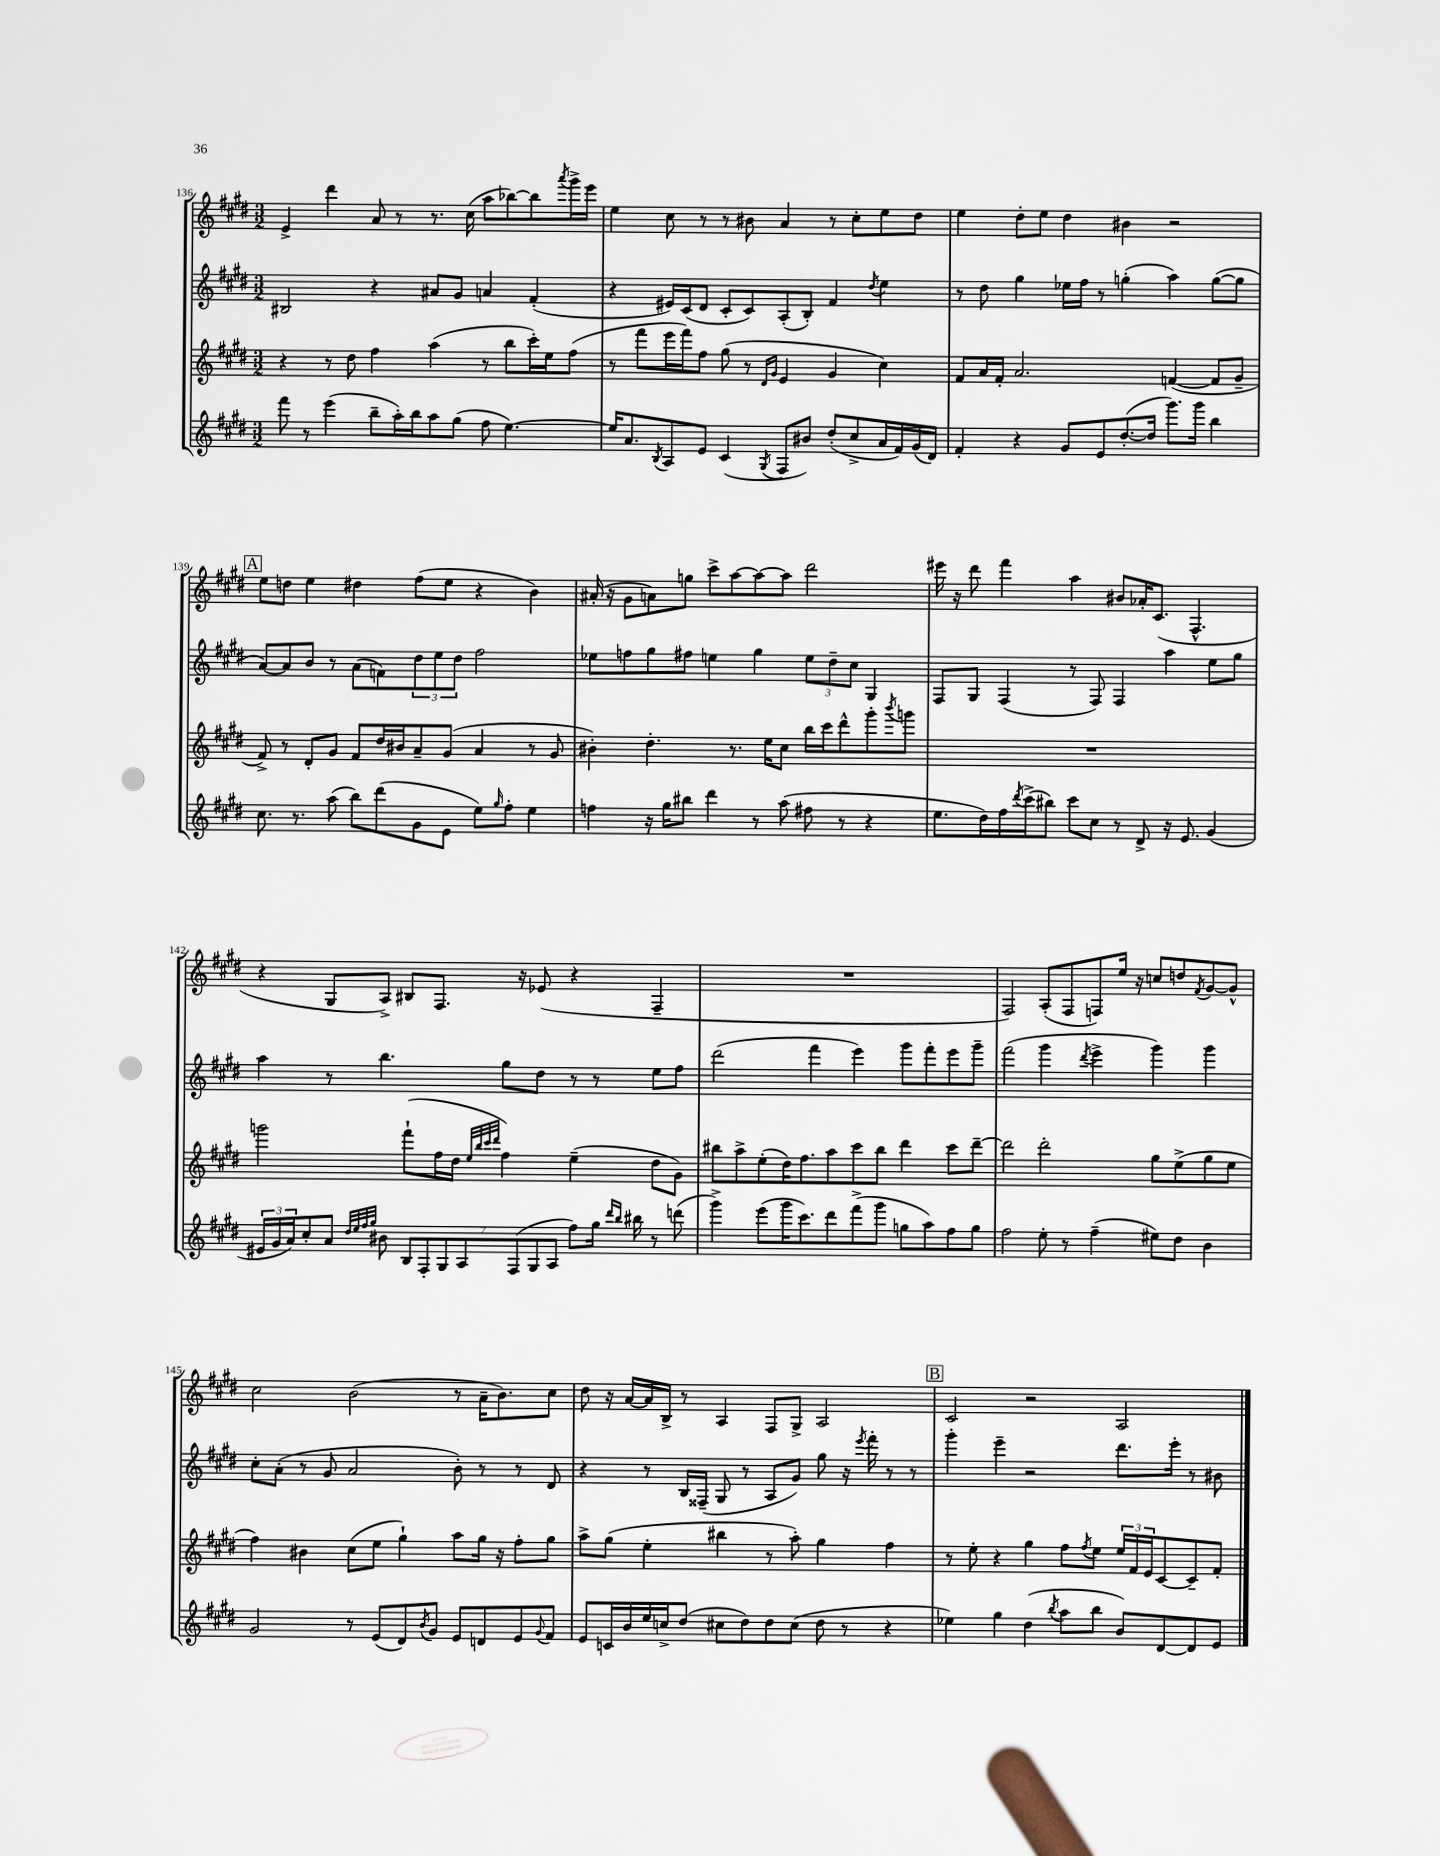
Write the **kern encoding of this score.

**kern	**kern	**kern	**kern
*staff4	*staff3	*staff2	*staff1
*clefG2	*clefG2	*clefG2	*clefG2
*k[f#c#g#d#]	*k[f#c#g#d#]	*k[f#c#g#d#]	*k[f#c#g#d#]
*M3/2	*M3/2	*M3/2	*M3/2
8fff#	4r	2B#	4e^
8r	.	.	.
(4eee	8r	.	4ddd#
.	8dd#	.	.
8bb~	4ff#	4r	8a
16aa')	.	.	8r
16bb	.	.	.
8aa	(4aa	8a#	8.r
(8gg#	.	8g#	.
.	.	.	(16cc#
8ff#	8r	4a	8aa
[4.ee)	8bb	.	[8bb-)
.	16ccc#')	(4f#'	8bb-]
.	16ee	.	.
.	.	.	8qaaa
.	(8ff#	.	16ggg#^
.	.	.	16eee
=	=	=	=
16ee]	8r	4r	4ee
8.a	.	.	.
.	8fff#	.	.
8qB	.	.	.
8A	16eee	16e#)	8cc#
.	16fff#)	(16c#	.
8e	8ff#	8d#	8r
(4c#	(8gg#	8c#'	8r
.	8r	8c#)	8b#
.	16qqd#	.	.
8qG#	16qqg#	.	.
8F#	4e	(8A'	4a
8b#)	.	8B')	.
(8dd#'	4g#	4f#	8r
8cc#^	.	.	8cc#'
.	.	8qdd#	.
16a	4cc#)	4ee	8ee
16f#)	.	.	.
(16g#	.	.	8dd#
16d#)	.	.	.
=	=	=	=
4f#'	8f#	8r	4ee
.	16a	8dd#	.
.	16f#'	.	.
4r	2.a	4gg#	8dd#'
.	.	.	8ee
8g#	.	16ee-	4dd#
.	.	16ff#	.
8e	.	8r	.
([8.dd#'	.	(4gg'	4b#
16dd#]	.	.	.
8.ggg#)	([4f	4aa)	2r
16ggg#	.	.	.
4bb	8f]	([8gg	.
.	8g#~	8gg]	.
=	=	=	=
8.cc#	8f#^)	[8a)	8ee
.	8r	8a]	8dd
8.r	.	.	.
.	8d#'	8b	4ee
(8aa	8g#	8r	.
8bb)	8f#	(8a	4dd#
(8ddd#	16dd#	8f)	.
.	16b#	.	.
8g#	8a~	12dd#	(8ff#
.	.	12ee	.
8e	(8g#	.	8ee
.	.	12dd#	.
8ee)	4a	2ff#	4r
16qqgg#	.	.	.
8ff#'	.	.	.
4ee	8r	.	4b)
.	8g#	.	.
=	=	=	=
4ff	4b#')	8ee-	(16a#'
.	.	.	16r
.	.	8ff	8g#
16r	4.dd#'	8gg#	8a)
16gg#	.	.	.
8bb#	.	8ff#	8gg
4ddd#	.	4ee	8ccc#^
.	8.r	.	[8aa
8r	.	4gg#	8aa_
.	16ee	.	.
(8aa	8cc#	.	8aa]
8ff#	16bb	12ee	2ddd#
.	16ccc#	.	.
.	.	12dd#~	.
8r	8ddd#^^	.	.
.	.	12cc#	.
4r	8ggg#'	4G#	.
.	8qbbb	.	.
.	8ggg	.	.
=	=	=	=
8.ee	1.r	8F#	16eee#
.	.	.	16r
.	.	8G#	8ddd#
16dd#)	.	.	.
16ff#	.	(4F#	4fff#
8qddd#	.	.	.
(16ccc#^	.	.	.
8bb#)	.	.	.
8ccc#	.	8r	4aa
8cc#	.	8F#)	.
8r	.	4F#	8b#
8d#^	.	.	16a-'
.	.	.	(8.c#
16r	.	4aa	.
8.e	.	.	.
.	.	.	4.F#^^
(4g#	.	8ee	.
.	.	8gg#	.
=	=	=	=
24e#	2ggg	4aa	4r
24g#	.	.	.
24a)	.	.	.
8cc#'	.	.	.
8a	.	8r	8G#
32qqdd#	.	.	.
32qqee	.	.	.
32qqff#	.	.	.
32qqgg#	.	.	.
8b#	.	4.bb	8A^)
14B	(8fff#`	.	8B#
14F#'	.	.	.
.	16ff#	.	8.F#
14G#	.	.	.
.	16dd#	.	.
14A	.	.	.
.	32qqee	.	.
.	32qqbb	.	.
.	32qqccc#	.	.
.	32qqddd#	.	.
.	4ff#)	8gg#	.
(14F#	.	.	.
.	.	.	16r
14G#	.	.	.
.	.	8dd#	(8e-
14A	.	.	.
8ff#)	(4ee~	8r	4r
16gg#	.	8r	.
16qqddd#	.	.	.
16qqbb	.	.	.
16bb#	.	.	.
8r	8dd#	8ee	4F#~
(8ddd	8g#)	8ff#	.
=	=	=	=
4ggg#^)	8bb#	(2ddd#	1.r
.	8aa^	.	.
(8eee	(8ee'	.	.
16ggg#	16dd#)	.	.
8.ccc#)	8.ff#	.	.
.	.	4fff#	.
8ddd#	8aa	.	.
(8fff#^	8ccc#	4eee)	.
8ggg#	8bb#	.	.
8gg	4ddd#	8ggg#	.
8aa)	.	8fff#'	.
8ff#	8ccc#	8eee	.
8gg	[8ddd#~	8ggg#~	.
=	=	=	=
2ff#	2ddd#]	(2fff#	2F#)
8ee'	2ddd#'	4ggg#	(8A'
8r	.	.	8F#
.	.	8qddd#	.
(4ff#~	.	4eee^	8F)
.	.	.	16ee
.	.	.	16r
8ee#)	8gg#	4ggg#)	8cc
8dd#	(8ee^	.	8dd
.	.	.	8qf#
4b	8gg#	4ggg#	[8g#
.	8ee	.	8g#^^]
=	=	=	=
2g#	4ff#)	8cc#'	2cc#
.	.	(8a'	.
.	4b#	8r	.
.	.	8g#	.
8r	(8cc#	2a	(2b
(8e	8ee	.	.
8d#)	4gg#`)	.	.
8qb	.	.	.
8g#	.	.	.
8e	8aa	8b')	8r
8d	16gg#	8r	16a~
.	16r	.	8.b)
8e	8ff#'	8r	.
8qqg#	.	.	.
8f#	8gg#	8d#	8cc#
=	=	=	=
8e	8aa^	4r	8dd#
16c	(8gg#	.	16r
16b	.	.	[16a
16ee	4ee'	8r	16a]
16cc^	.	.	16B^
(8dd#	.	16B	8r
.	.	(16F##~	.
8cc#	4bb#	8G#	4A
8dd#)	.	8r	.
8dd#	8r	8A	8F#
(8cc#	8aa')	8g#)	8G#^
8dd#	4gg#	8gg#	2A
8r	.	16r	.
.	.	8qeee	.
.	.	16fff#'	.
4r	4ff#	8r	.
.	.	8r	.
=	=	=	=
4ee-)	8r	4ggg#'	2c#
.	8ee'	.	.
4gg#	4r	4eee~	.
(4dd#	4gg#	2r	2r
8qbb	.	.	.
8aa	8ff#	.	.
.	8qff#	.	.
8bb	8ee	.	.
8b)	24ee	8.ddd#	2A
.	24f#	.	.
.	24e	.	.
[8d#	[8c#	.	.
.	.	16eee'	.
8d#]	8c#~]	8r	.
8e	8f#'	8b#	.
==	==	==	==
*-	*-	*-	*-
